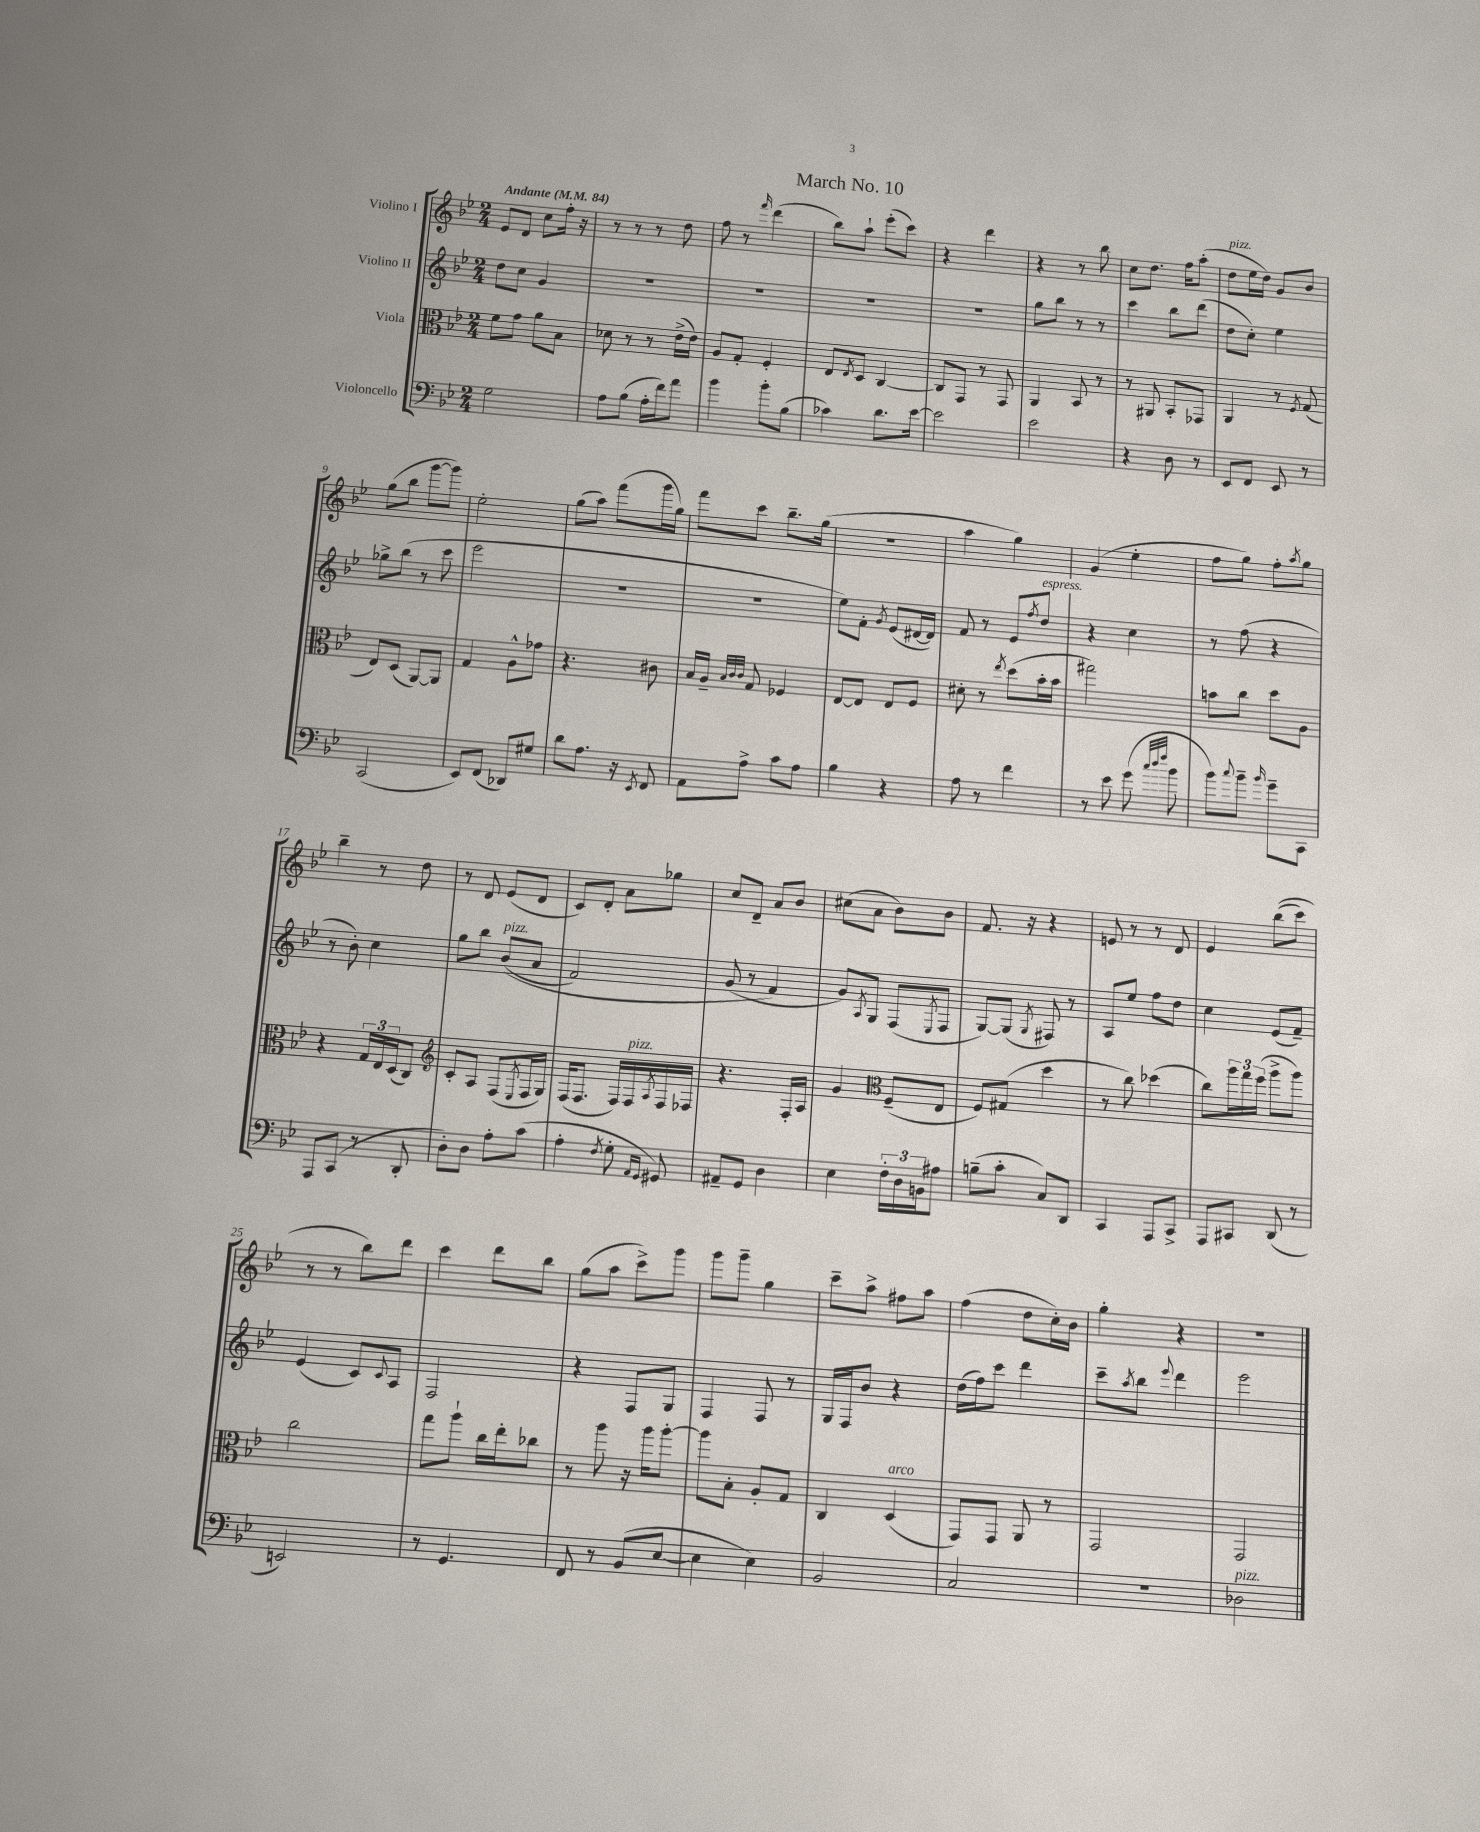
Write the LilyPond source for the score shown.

\header { title = "March No. 10" }
<<
\new StaffGroup <<
\new Staff = "s0" \with { instrumentName = "Violino I" } {
    \clef treble \key bes \major \numericTimeSignature \time 2/4 \tempo "Andante" 4 = 84
    ees'8 d'8 c''8 f''16-. r16 |
    r8 r8 r8 d''8 |
    f''8 r8 \grace { f'''16 } d'''4( |
    bes''8) a''8-! ees'''8-.( c'''8) |
    r4 d'''4 |
    r4 r8 bes''8 |
    c''8 d''8. f''16 a''8-.( |
    d''8^\markup { \italic "pizz." } ees''16 d''16) g'8 bes'8 |
    g''8( bes''8 g'''8~ g'''8) |
    ees''2-. |
    g''8( a''8) f'''8( g'''16 g''16) |
    f'''8 c'''8 bes''8.-- g''16( |
    R2 |
    a''4 g''4) |
    g'4( ees''4-. |
    f''8 g''8) f''8-. \acciaccatura { a''8 } g''8 |
    bes''4-- r8 d''8 |
    r8 d'8 ees'8( d'8 |
    c'8) d'8-. a'8 ges''8 |
    c''8 d'8-- a'8 bes'8 |
    cis''8( a'8 bes'8) bes'8 |
    f'8. r16 r4 |
    e'8 r8 r8 d'8 |
    ees'4 bes''8(\( c'''8) |
    r8 r8 bes''8\) d'''8 |
    c'''4 d'''8 bes''8 |
    g''8( a''8 c'''8->) g'''8 |
    g'''8 g'''8-- g''4 |
    c'''8-- a''8-> fis''8 a''8 |
    f''4( d''8 c''16-.) bes'16 |
    g''4-. r4 |
    R2 \bar "|." |
}
\new Staff = "s1" \with { instrumentName = "Violino II" } {
    \clef treble \key bes \major \numericTimeSignature \time 2/4
    d''8 c''8 g'4 |
    R2 |
    R2 |
    R2 |
    R2 |
    g''8 bes''8 r8 r8 |
    c'''4 bes''8 d'''8( |
    d''8 c''8-.) ees''4 |
    ges''8-> bes''8( r8 c'''8 |
    ees'''2 |
    R2 |
    R2 |
    ees''8) f'8-. \acciaccatura { g'8 } ees'8( dis'16~ dis'16) |
    f'8 r8 ees'8 \acciaccatura { f''8 } d''8^\markup { \italic "espress." } |
    r4 c''4 |
    r8 f''8( r4 |
    r8 bes'8-.) c''4 |
    g''8 bes''8 bes'8^\markup { \italic "pizz." }(\( a'8 |
    f'2) |
    g'8( r8 f'4\) |
    g'8) \acciaccatura { a8 } g8 f8( \acciaccatura { ees8 } f8 |
    g8~) g8( \acciaccatura { g8 } fis8) r8 |
    a8 ees''8 f''8 d''8 |
    c''4 ees'8( f'8--) |
    ees'4( c'8) \appoggiatura { c'8 } a8 |
    f2 |
    r4 f8 g8 |
    f4 f8 r8 |
    g16 f16 bes'8 r4 |
    d''16( f''16) c'''8 d'''4 |
    c'''8-- \acciaccatura { a''8 } bes''8 \appoggiatura { ees'''8 } d'''4 |
    ees'''2 \bar "|." |
}
\new Staff = "s2" \with { instrumentName = "Viola" } {
    \clef alto \key bes \major \numericTimeSignature \time 2/4
    f'8 g'8 a'8 bes8 |
    des'8 r8 r8 ees'16->( ees'16) |
    a8 g8-. f4-. |
    ees8 \acciaccatura { ees8 } d8 c4~ |
    c8 g,8 r8 g,8 |
    a,4 bes,8 r8 |
    r8 ais,8 bes,8-. ges,8 |
    a,4 r8 \acciaccatura { f8 } g8( |
    ees8) d8( a,8~) a,8 |
    g4 a8-^ ges'8 |
    r4. cis'8 |
    bes16 a16-- \grace { bes32 c'32 c'32 } g8 fes4 |
    ees8~ ees8 ees8 f8 |
    dis'8-. r8 \acciaccatura { ees''8 } d''8( bes'16-. bes'16 |
    gis''2) |
    b'8 c''8 d''8 a8 |
    r4 \tuplet 3/2 { g16 ees16 d16( } c8) |
    \clef treble c'8-. a8 f8( \acciaccatura { ees8 } f16 g16) |
    f16( f8. f16) f16^\markup { \italic "pizz." } \acciaccatura { a8 } f16 fes16 |
    r4. f16-. a16 |
    g'4 \clef alto f8--( ees8 |
    f8) gis8( d''4 |
    r8 c''8) des''4( |
    c''8) \tuplet 3/2 { a''16 g''16 f''16( } a''8-> a''8) |
    c''2 |
    g''8 a''8-! c''16 ees''16-. ces''8 |
    r8 a''8 r16 a''16 a''8~-. |
    a''8 bes8-. a8-. g8 |
    c4 d4^\markup { \italic "arco" }( |
    g,8) g,8 a,8 r8 |
    g,2 |
    g,2 \bar "|." |
}
\new Staff = "s3" \with { instrumentName = "Violoncello" } {
    \clef bass \key bes \major \numericTimeSignature \time 2/4
    g2 |
    a8 bes8( a16-. f'16) a'8 |
    bes'4 bes'8-. bes8( |
    ces'4) d'8. ees'16~ |
    ees'2 |
    ees'2 |
    r4 d8 r8 |
    ees,8 f,8 ees,8 r8 |
    c,2( |
    ees,8) f,8( des,8) gis8 |
    d'8 a8. r16 \acciaccatura { ees,8 } f,8 |
    a,8 a8-> c'8 a8 |
    bes4 r4 |
    a8 r8 f'4 |
    r8 ees'8 g'8( \grace { c''32 d''32 f''32 } bes'8 |
    bes'8) \appoggiatura { c''8 } bes'8-- \grace { bes'16 } g'8-- c,8 |
    a,,8 c,8( r8 d,8-. |
    d8-.) d8 a8-. c'8( |
    a4-. \acciaccatura { f8 } g8-. \grace { a,16 g,16 } gis,8) |
    ais,8-- g,8 d4 |
    ees4 \tuplet 3/2 { f16-. d16 b,16 } ais8 |
    b8--( c'8-. c8) d,8 |
    c,4 a,,8 c,8-> |
    a,,8 cis,8 d,8( r8 |
    e,2) |
    r8 g,4. |
    f,8 r8 bes,8( ees8~ |
    ees4 ees4) |
    bes,2 |
    c2 |
    R2 |
    des2^\markup { \italic "pizz." } \bar "|." |
}
>>
>>
